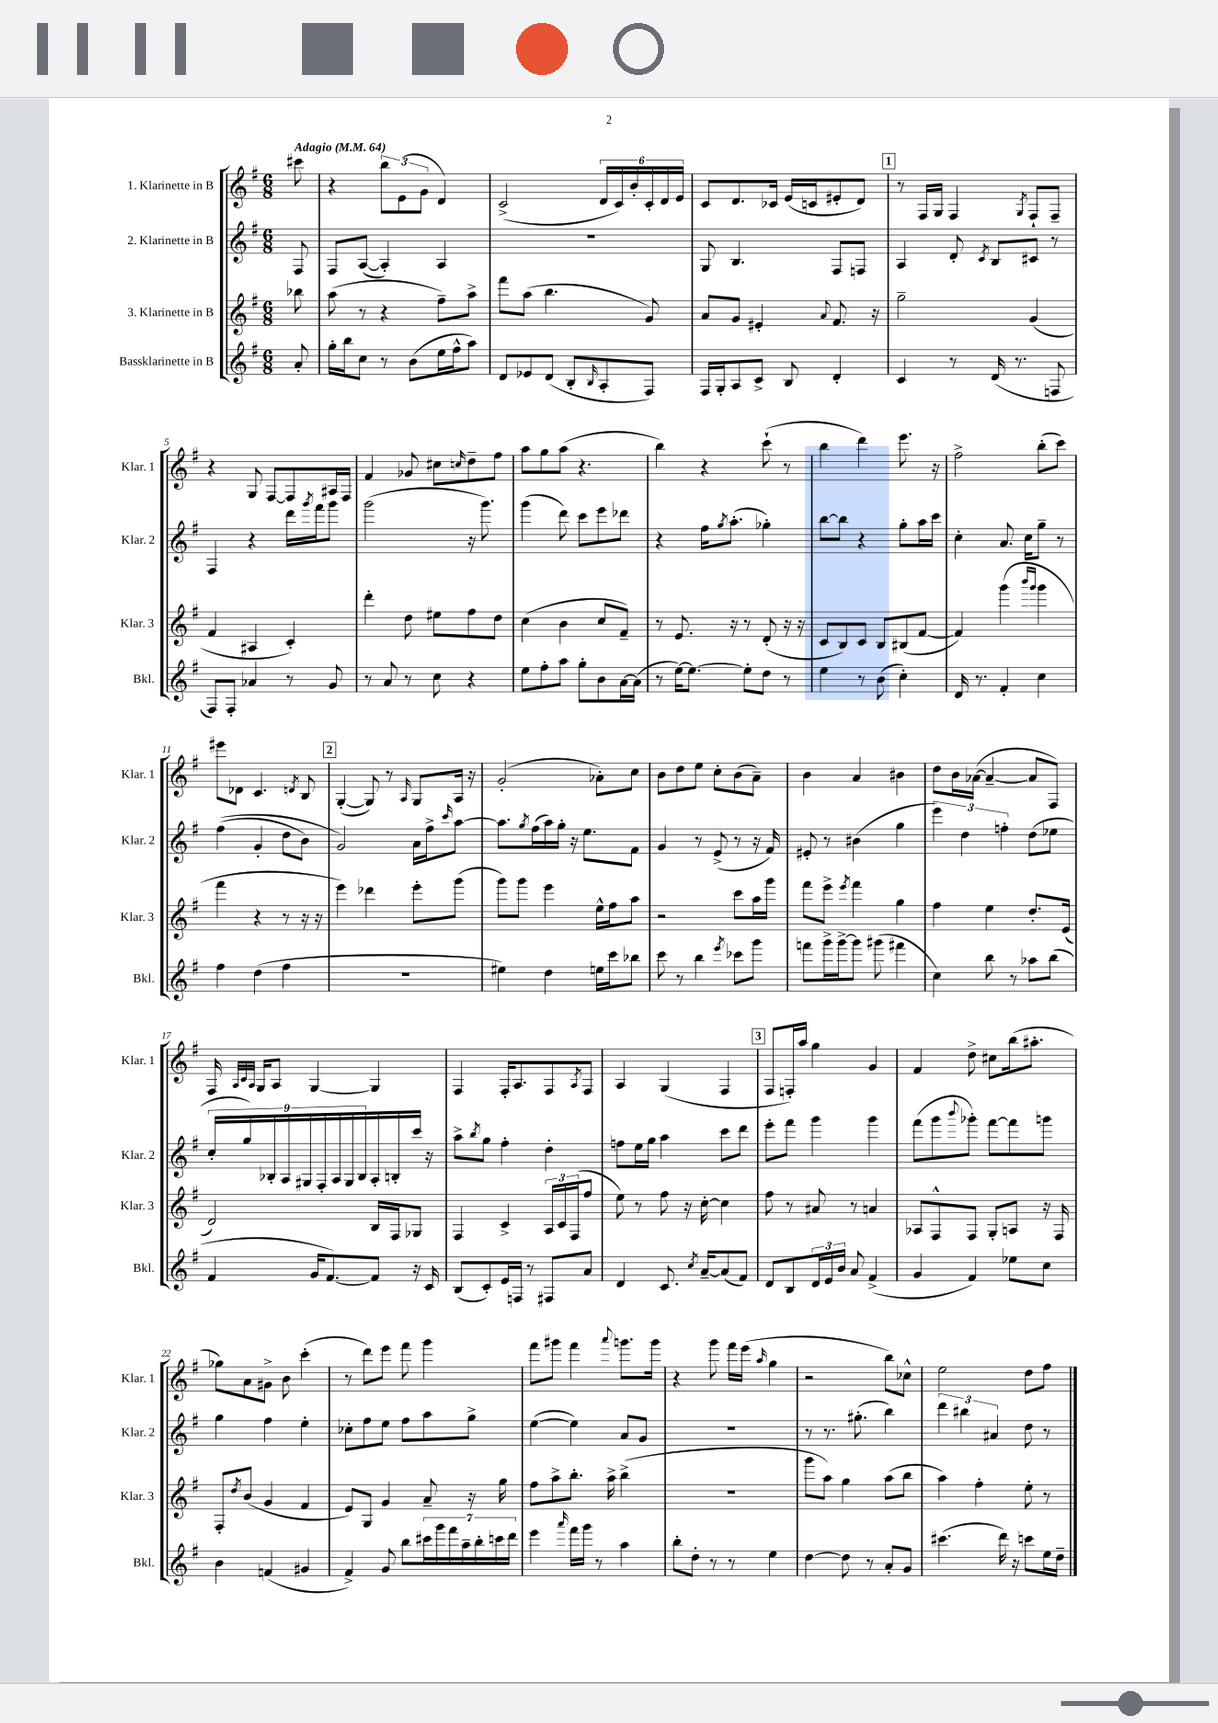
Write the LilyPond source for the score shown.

<<
\new StaffGroup <<
\new Staff = "s0" \with { instrumentName = "1. Klarinette in B" shortInstrumentName = "Klar. 1" } {
    \clef treble \key g \major \numericTimeSignature \time 6/8 \partial 8 \tempo "Adagio" 4 = 64
    cis'''8 |
    r4 \tuplet 3/2 { b''8 e'8( g'8 } d'4) |
    c'2->( \tuplet 6/4 { d'16 c'16) b'16-. c'16-. d'16 e'16 } |
    c'8 d'8. ces'16 e'16( c'16 eis'8-. d'8) |
    \mark \markup { \box "1" } r8 fis16 g16 fis4 \acciaccatura { g8 } fis8-! fis8-- |
    r4 g8 fis8~ fis8 ais16 fis16 |
    fis'4 ges'8 cis''8 \grace { c''16 } d''8-- fis''8 |
    a''8 g''8 a''8( r4. |
    b''4) r4 c'''8-!( r8 |
    b''4 d'''4) e'''8. r16 |
    fis''2-> b''8-.( c'''8) |
    eis'''8 des'8 c'4. \acciaccatura { d'8 } b8 |
    \mark \markup { \box "2" } g4~-.( g8) r8 \grace { a16 } g8 a16 r16 |
    g'2-.( aes'8-.) c''8 |
    b'8 d''8 e''8 c''8-. b'8( a'8--) |
    b'4 a'4 bis'4 |
    d''8 b'16 aes'16~( aes'4~-- aes'8 fis8) |
    fis16 \grace { a32 c'32 a32 } g16 a8 g4~ g4 |
    fis4 fis16-. a8. fis8 \acciaccatura { a8 } fis8 |
    a4 g4( fis4 |
    \mark \markup { \box "3" } fis8 f16-.) a''16 g''4 g'4 |
    fis'4 d''8-> cis''8 b''16( ais''8.-. |
    ges''8) a'8 gis'8-> b'8 c'''4-.( |
    r8 d'''8) e'''8 fis'''8 g'''4 |
    fis'''8 gis'''8 fis'''4 \appoggiatura { a'''8 } g'''8. g'''16 |
    r4 g'''8 fis'''16 e'''16( \grace { a''16 } g''4 |
    r2 b''8) ces''8-^ |
    e''2 d''8 fis''8 \bar "|." |
}
\new Staff = "s1" \with { instrumentName = "2. Klarinette in B" shortInstrumentName = "Klar. 2" } {
    \clef treble \key g \major \numericTimeSignature \time 6/8 \partial 8
    fis8 |
    fis8 a8~( a4-.) a4 |
    R2. |
    g8 b4. fis8 f8 |
    \mark \markup { \box "1" } a4 d'8-. \acciaccatura { c'8 } b8 cis'8 r8 |
    fis4 r4 d'''16 \acciaccatura { g'''8 } fis'''16 g'''8 |
    g'''2( r16 g'''8.) |
    g'''4( d'''8) c'''8 e'''8 des'''8 |
    r4 fis''16 \acciaccatura { g''8 } a''8.-.( ges''4-.) |
    b''8~ b''8 r4 g''8-. a''16 c'''16 |
    c''4-. a'8. c''16 g''8-- r8 |
    fis''4(\( g'4-. d''8 b'8) |
    \mark \markup { \box "2" } g'2\) a'16 fis''16-> \grace { c'''16 } a''8~ |
    a''8. \acciaccatura { g''8 } fis''16( a''16) g''16-. r16 e''8. fis'8 |
    g'4 r8 e'8->( r8 r16 fis'16) |
    eis'8-. r8 bis'4( g''4 |
    \tuplet 3/2 { e'''4) d''4 f''4-. } d''8( ees''8 |
    \tuplet 9/8 { c''16-. g''16) bes16-. a16 gis16 fis16-. a16 gis16 bes16 } a16-. b16-. c'''16 r16 |
    a''8-> \acciaccatura { b''8 } g''8 fis''4-. d''4-. |
    f''8 e''16 g''16 a''4 c'''8 d'''8 |
    \mark \markup { \box "3" } e'''8-. fis'''8 g'''4 g'''4 |
    fis'''8( g'''8 \appoggiatura { b'''8 } ges'''8-.) fis'''8~ fis'''8 g'''8 |
    g''4 fis''4 e''4-. |
    ces''8-. fis''8 e''8 fis''8 a''8 g''8-> |
    e''4~( e''4) a'8 g'8 |
    R2. |
    r8 r8. gis''8.-.( b''4) |
    \tuplet 3/2 { d'''4 bis''4 ais'4 } d''8 r8 \bar "|." |
}
\new Staff = "s2" \with { instrumentName = "3. Klarinette in B" shortInstrumentName = "Klar. 3" } {
    \clef treble \key g \major \numericTimeSignature \time 6/8 \partial 8
    bes''8 |
    a''8( r8 r4 fis''8--) a''8-> |
    fis'''8 a''8( b''4. g'8) |
    a'8 g'8 eis'4-. \appoggiatura { a'8 } fis'8. r16 |
    \mark \markup { \box "1" } g''2-- g'4( |
    fis'4 ais4 c'4-.) |
    d'''4-. d''8 eis''8 fis''8 d''8 |
    c''4( b'4 c''8 fis'8--) |
    r8 e'8. r16 r8 d'8-.( r16 r16 |
    c'8 b8) c'8 b8 bis8( fis'8~ |
    fis'4) g'''4( \grace { b'''16 g'''16 } g'''4 |
    fis'''4 r4 r8 r16 r16 |
    \mark \markup { \box "2" } e'''4) des'''4 e'''8-. g'''8( |
    g'''8) g'''8 e'''4 e''16-^ fis''16 a''8 |
    r2 c'''8 a''16 g'''16 |
    fis'''8 e'''8-> \acciaccatura { e'''8 } fis'''4 g''4 |
    fis''4 e''4 d''8.-. e'16( |
    d'2) b16 fis16 ges8 |
    fis4 c'4-> \tuplet 3/2 { a16 c'16 fis16( } fis''8 |
    e''8) r8 fis''8 r16 c''16~-. c''4 |
    \mark \markup { \box "3" } fis''8 r8 ais'8 r8 a'4 |
    aes8 fis8-^ fis8 g8-. a8 r16 fis16 |
    fis8-. \acciaccatura { d''8 } b'8( g'4 fis'4 |
    e'8) g8 g'4 a'8-- r16 g''16 |
    fis''8 a''8-> b''8.-. a''16-> b''4->( |
    R2. |
    g'''8 a''8) g''4 a''8( b''8 |
    a''4) fis''4-. e''8-. r8 \bar "|." |
}
\new Staff = "s3" \with { instrumentName = "Bassklarinette in B" shortInstrumentName = "Bkl." } {
    \clef treble \key g \major \numericTimeSignature \time 6/8 \partial 8
    a'8-. |
    g''16-. b''16 c''8 r8 b'8( e''16 fis''16-^ a''8) |
    d'8 ees'8 d'8( b8-. \grace { b16 } a8-. fis8) |
    fis16 g16-. a8 c'8-> b8 d'4-. |
    \mark \markup { \box "1" } c'4 r8 d'16( r8. f8 |
    fis8) fis8-. aes'4 r8 g'8 |
    r8 a'8 r8 c''8 r4 |
    e''8 fis''8-. a''8 g''8-. b'8 a'16~ a'16( |
    r8 e''16~) e''8.~ e''8-. d''8 r8 |
    e''4 r8 b'8( c''4-.) |
    d'16 r8. fis'4-. c''4 |
    fis''4 d''4( fis''4 |
    \mark \markup { \box "2" } R2. |
    eis''4) d''4 e''16 c'''16 bes''8 |
    c'''8 r8 b''4 \acciaccatura { e'''8 } ces'''8 g'''8 |
    f'''8 g'''16-> g'''16~-> g'''8 gis'''8( fis'''4 |
    c''4) b''8 r8 aes''8 b''8( |
    fis'4 g'16 fis'8.~) fis'8 r16 c'16 |
    b8( c'8-.) e'16 f16 r8 fis8 a'8 |
    d'4 c'8. \acciaccatura { c''8 } a'16~-- a'8( fis'8) |
    \mark \markup { \box "3" } d'8 b8 \tuplet 3/2 { d'16 e'16 b'16 } a'8 fis'4->( |
    g'4 fis'4) ees''8 c''8 |
    b'4 f'4( gis'4 |
    fis'4->) g'8 b''8 \tuplet 7/4 { cis'''16 g'''16 fis'''16 a''16-- b''16-. c'''16 d'''16 } |
    e'''4 \grace { a'''16 } fis'''16 g'''16 r8 a''4 |
    b''8-. d''8-. r8 r8 e''4 |
    d''4~ d''8 r8 a'8-. g'8 |
    cis'''4.( d'''16) r16 c'''8 e''16 d''16-- \bar "|." |
}
>>
>>
